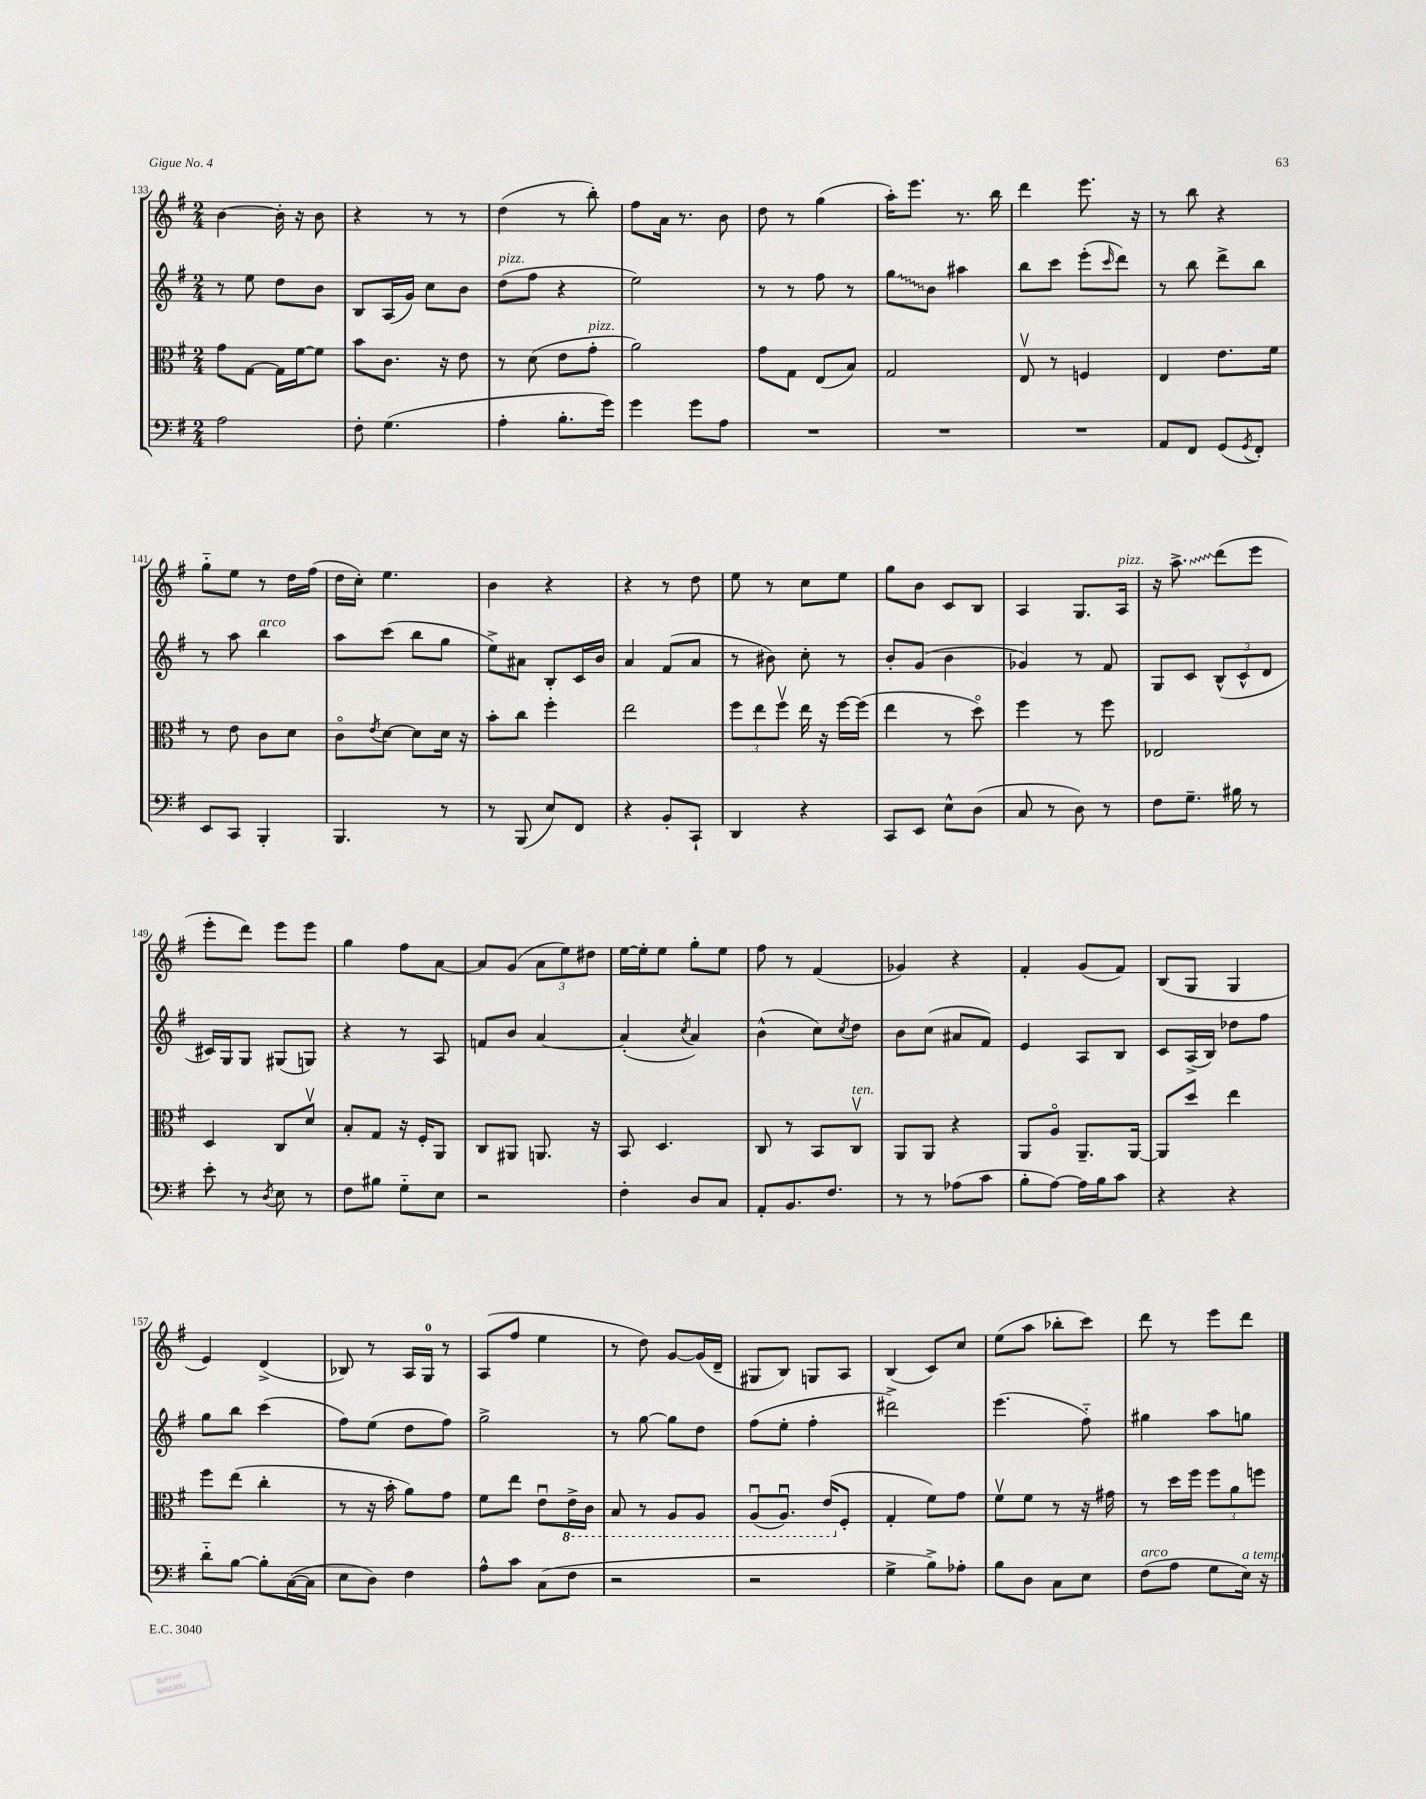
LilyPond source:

<<
\new StaffGroup <<
\new Staff = "s0" {
    \clef treble \key g \major \numericTimeSignature \time 2/4
    b'4~ b'16-. r16 b'8 |
    r4 r8 r8 |
    d''4( r8 b''8-.) |
    fis''8 a'16 r8. b'8 |
    d''8 r8 g''4( |
    a''16-.) e'''8. r8. b''16 |
    d'''4 e'''8. r16 |
    r8 b''8 r4 |
    g''8-_ e''8 r8 d''16 fis''16( |
    d''16 c''16-.) e''4. |
    b'4 r4 |
    r4 r8 d''8 |
    e''8 r8 c''8 e''8 |
    g''8 b'8 c'8 b8 |
    a4 g8. a16^\markup { \italic "pizz." } |
    r16 \once \override Glissando.style = #'zigzag a''8.->\glissando d'''8( e'''8 |
    e'''8-. d'''8) e'''8 e'''8 |
    g''4 fis''8 a'8~ |
    a'8 g'8( \tuplet 3/2 { a'8 e''8) dis''8 } |
    e''16~ e''16-. e''8 g''8-. e''8 |
    fis''8 r8 fis'4( |
    ges'4) r4 |
    fis'4-. g'8( fis'8) |
    b8( g8 g4 |
    e'4) d'4->( |
    bes8) r8 a16 g16-0 r8 |
    a8( fis''8 e''4 |
    r8 d''8) g'8~ g'16( d'16-- |
    gis8 b8) g8 a8 |
    b4( c'8) c''8 |
    e''8( a''8 bes''8-. c'''8) |
    d'''8 r8 e'''8 d'''8 \bar "|." |
}
\new Staff = "s1" {
    \clef treble \key g \major \numericTimeSignature \time 2/4
    r8 e''8 d''8 b'8 |
    b8 a16( g'16) c''8 b'8 |
    d''8^\markup { \italic "pizz." }( fis''8 r4 |
    e''2) |
    r8 r8 fis''8 r8 |
    \once \override Glissando.style = #'zigzag g''8\glissando b'8 ais''4 |
    b''8 c'''8 e'''8-.( \grace { c'''16 } d'''8) |
    r8 b''8 d'''8-> b''8 |
    r8 a''8 b''4^\markup { \italic "arco" } |
    a''8 c'''8( b''8 g''8 |
    e''8->) ais'8 b8-. c'16 b'16 |
    a'4 fis'8( a'8 |
    r8 bis'8) c''8-. r8 |
    b'8-. g'8( b'4 |
    ges'4) r8 fis'8 |
    g8 c'8 \tuplet 3/2 { b8-^( c'8-^ d'8 } |
    cis'16) g16 g8 gis8( g8) |
    r4 r8 a8 |
    f'8 b'8 a'4~ |
    a'4-.( \acciaccatura { c''8 } a'4) |
    b'4-^( c''8) \acciaccatura { c''8 } d''8 |
    b'8 c''8( ais'8 fis'8) |
    e'4 a8 b8 |
    c'8 a16->( b16) des''8 fis''8 |
    g''8 b''8 c'''4( |
    fis''8) e''8( d''8 fis''8) |
    g''2-> |
    r8 g''8~ g''8 d''8 |
    fis''8( e''8-. fis''4-. |
    dis'''2->) |
    e'''4.( fis''8-_) |
    gis''4 a''8 g''8 \bar "|." |
}
\new Staff = "s2" {
    \clef alto \key g \major \numericTimeSignature \time 2/4
    g'8 g8~ g16 fis'16~ fis'8 |
    b'8 c'8. r16 e'8 |
    r8 d'8( e'8 g'8-.^\markup { \italic "pizz." } |
    a'2) |
    g'8 g8 e8( b8) |
    g2 |
    e8\upbow r8 f4 |
    e4 e'8. fis'16 |
    r8 e'8 c'8 d'8 |
    c'8\flageolet \acciaccatura { e'8 } d'8~ d'8 d'16 r16 |
    b'8-. c''8 fis''4-. |
    e''2 |
    \tuplet 3/2 { fis''8 e''8 fis''8\upbow } e''16 r16 fis''16~ fis''16( |
    e''4 r8 d''8\flageolet) |
    fis''4 r8 fis''8 |
    ees2 |
    d4 c8 d'8\upbow |
    b8-. g8 r16 fis16-. a,8 |
    c8 ais,8 a,8. r16 |
    b,8 d4. |
    c8 r8 b,8 c8\upbow^\markup { \italic "ten." } |
    a,8 a,8 r4 |
    a,8 a8\flageolet a,8.-- a,16~ |
    a,8 d''8 e''4 |
    fis''8 e''8( c''4-. |
    r8 r16 b'16-. a'8) g'8 |
    fis'8 e''8 e'8\downbow \ottava #-1 e16-> c16 |
    b,8 r8 a,8 a,8 |
    a,8\downbow( a,8.\downbow) e16( \ottava #0 fis8-. |
    g4-. fis'8) g'8 |
    fis'8\upbow fis'8 r8 r16 gis'16 |
    r8 d''16 fis''16 \tuplet 3/2 { fis''8 a'8 f''8 } \bar "|." |
}
\new Staff = "s3" {
    \clef bass \key g \major \numericTimeSignature \time 2/4
    a2 |
    fis8-. g4.( |
    a4-. b8.-. g'16) |
    g'4 g'8 a8 |
    R2 |
    R2 |
    R2 |
    a,8 fis,8 g,8( \acciaccatura { g,8 } fis,8-.) |
    e,8 c,8 b,,4-. |
    b,,4. r8 |
    r8 b,,8( e8) fis,8 |
    r4 b,8-. c,8-! |
    d,4 r4 |
    c,8 e,8 e8-^ d8( |
    c8 r8 d8) r8 |
    fis8 g8.-- bis16 r8 |
    e'8-. r8 \acciaccatura { d8 } e8 r8 |
    fis8 bis8 g8-_ e8 |
    r2 |
    fis4-. d8 c8 |
    a,8-. b,8. fis8. |
    r8 r8 aes8( c'8 |
    b8-. a8~) a16 b16 c'8 |
    r4 r4 |
    d'8-_ b8~ b8-. c16~( c16 |
    e8 d8) fis4 |
    a8-^ c'8 c8( fis8 |
    r2 |
    r2 |
    g4-> b8->) aes8-. |
    b8 d8 c8 e8 |
    fis8^\markup { \italic "arco" }( a8 g8 e16^\markup { \italic "a tempo" }) r16 \bar "|." |
}
>>
>>
\layout { \context { \Score currentBarNumber = #133 } }
